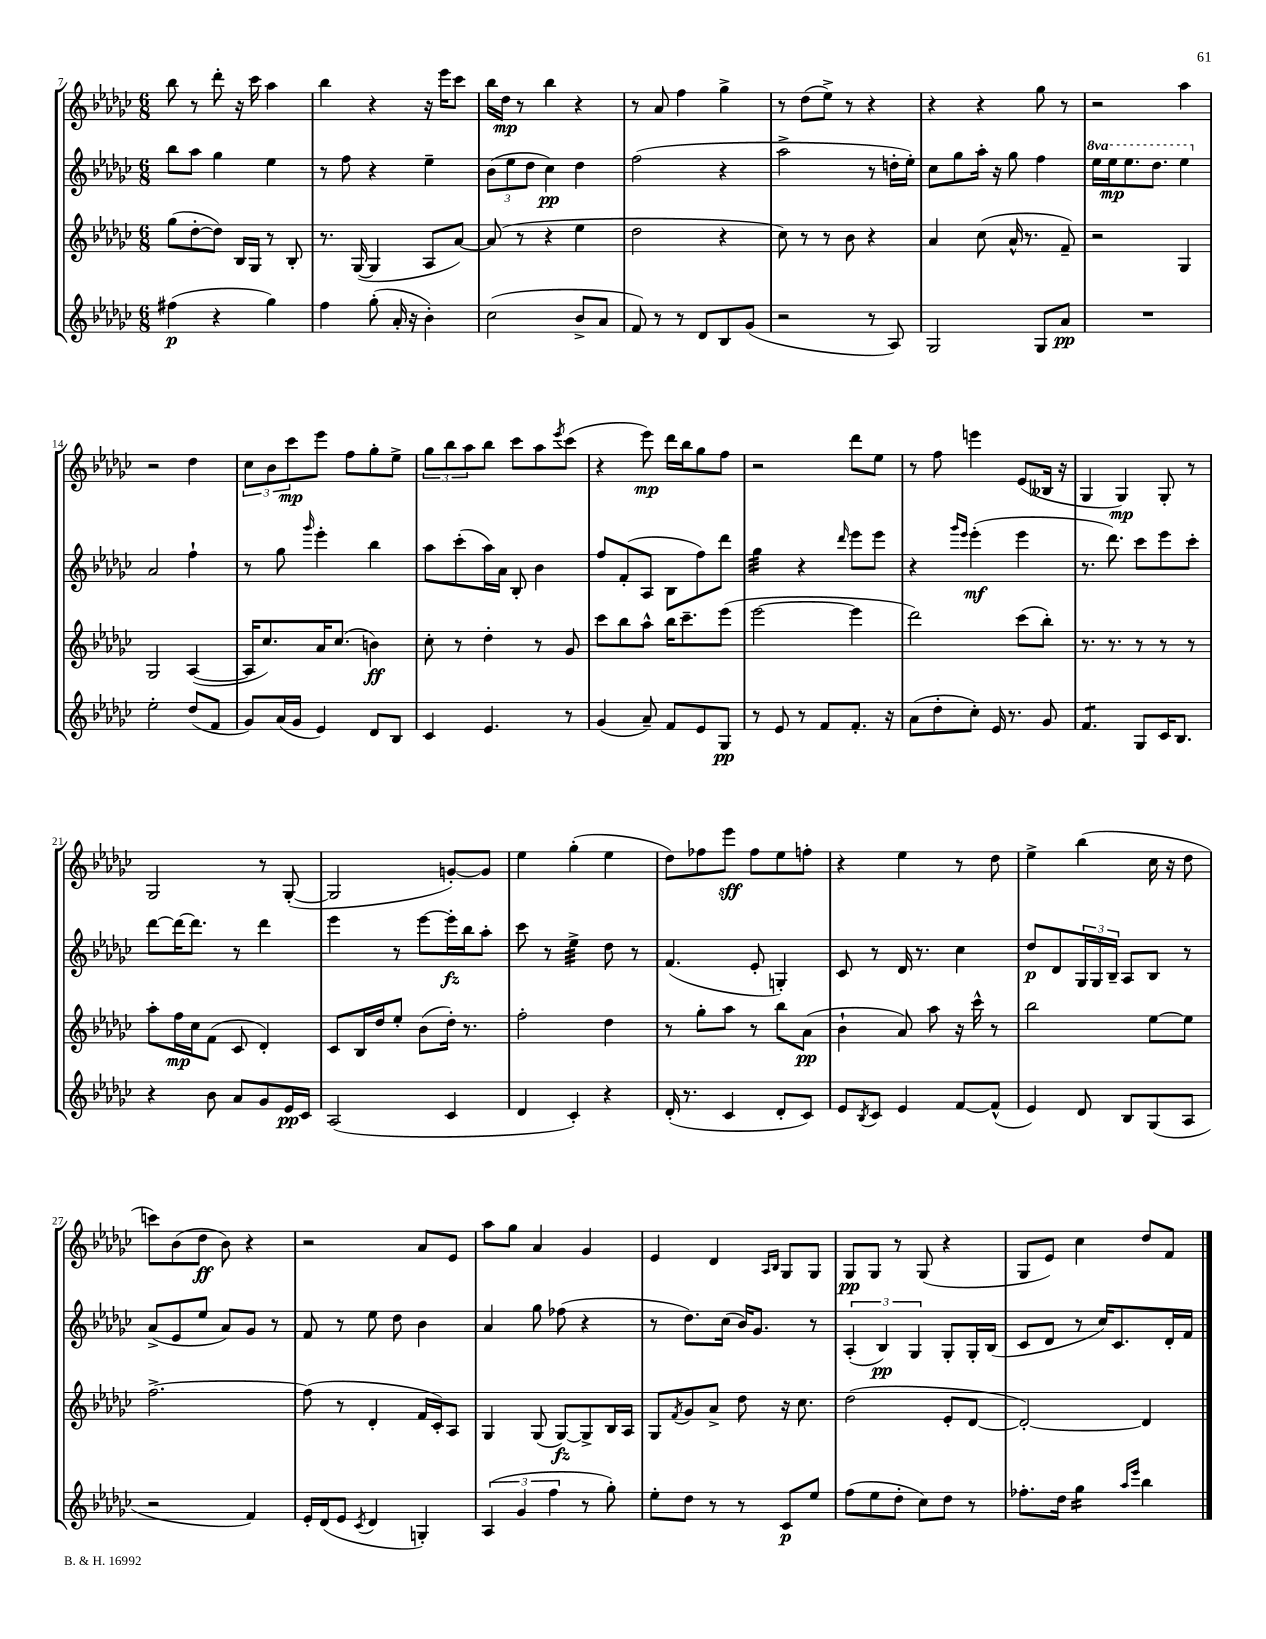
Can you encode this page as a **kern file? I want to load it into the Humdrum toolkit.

**kern	**kern	**kern	**kern
*staff4	*staff3	*staff2	*staff1
*clefG2	*clefG2	*clefG2	*clefG2
*k[b-e-a-d-g-c-]	*k[b-e-a-d-g-c-]	*k[b-e-a-d-g-c-]	*k[b-e-a-d-g-c-]
*M6/8	*M6/8	*M6/8	*M6/8
(4ff#\	(8gg-\L	8bb-\L	8bb-\
.	[8dd-'\	8aa-\J	8r
4r	8dd-\]J)	4gg-\	8ddd-'\
.	16B-/LL	.	16r
.	16G-/JJ	.	16ccc-\
4gg-\)	8r	4ee-\	4aa-\
.	8B-'/	.	.
=	=	=	=
4ff\	8.r	8r	4bb-\
.	.	8ff\	.
.	([16G-/	.	.
(8gg-'\	4G-/]	4r	4r
16a-'/	.	.	.
16r	.	.	.
4b-'\)	8A-/L	4ee-~\	16r
.	.	.	16eee-\LK
.	[8a-/J)	.	8ccc-\J
=	=	=	=
(2cc-\	(8a-/]	(12b-\L	16bb-\LL
.	.	.	16dd-\JJ
.	.	12ee-\	.
.	8r	.	8r
.	.	12dd-\J	.
.	4r	4cc-\)	4bb-\
8b-^/L	4ee-\	4dd-\	4r
8a-/J	.	.	.
=	=	=	=
8f/)	2dd-\	(2ff\	8r
8r	.	.	8a-/
8r	.	.	4ff\
8d-/L	.	.	.
8B-/	4r	4r	4gg-^\
(8g-/J	.	.	.
=	=	=	=
2r	8cc-\)	2aa-^\	8r
.	8r	.	(8dd-\L
.	8r	.	8ee-^\J)
.	8b-\	.	8r
8r	4r	8r	4r
8A-/)	.	16dd'\LL	.
.	.	16ee-'\JJ)	.
=	=	=	=
2G-/	4a-/	8cc-\L	4r
.	.	8gg-\	.
.	(8cc-\	16aa-'\Jk	4r
.	.	16r	.
.	16a-^^/	8gg-\	.
.	8.r	.	.
8G-/L	.	4ff\	8gg-\
8a-/J	8f~/)	.	8r
=	=	=	=
2.r	2r	16eee-\LL	2r
.	.	16eee-\J	.
.	.	8.eee-\	.
.	.	8.ddd-\J	.
.	4G-/	4eee-\	4aa-\
=	=	=	=
2ee-'\	2G-/	2a-/	2r
(8dd-/L	([4A-/	4ff`\	4dd-\
8f/J	.	.	.
=	=	=	=
8g-/L)	16A-/]LK	8r	12cc-\L
.	8.cc-/)	.	.
.	.	.	12b-\
(16a-/L	.	8gg-\	.
.	.	.	12ccc-\
16g-/JJ	.	.	.
.	.	16qqggg-/	.
4e-/)	16a-/K	4eee-'\	8eee-\J
.	(8.cc-/J	.	.
.	.	.	8ff\L
8d-/L	4b\)	4bb-\	8gg-'\
8B-/J	.	.	8ee-^\J
=	=	=	=
4c-/	8cc-'\	8aa-\L	12gg-\L
.	.	.	12bb-\
.	8r	(8ccc-'\	.
.	.	.	12aa-\
4.e-/	4dd-'\	16aa-\L)	8bb-\J
.	.	16a-\JJ	.
.	.	8B-'/	8ccc-\L
.	8r	4b-\	8aa-\
.	.	.	8qeee-/
8r	8g-/	.	(8ccc-\J
=	=	=	=
(4g-/	8ccc-\L	8ff/L	4r
.	8bb-\	(8f'/	.
8a-~/)	8aa-^^\J	8A-/J	8eee-\)
8f/L	16bb-\LK	8B-\L	16ddd-\LL
.	8.ccc-~\	.	16bb-\J
8e-/	.	8ff\)	8gg-\
8G-/J	(8eee-\J	8ddd-\J	8ff\J
=	=	=	=
8r	[2eee-\	4gg-\	2r
8e-/	.	.	.
8r	.	4r	.
8f/L	.	.	.
.	.	16qqddd-/	.
8.f'/J	4eee-\]	8eee-\L	8ddd-\L
.	.	8eee-\J	8ee-\J
16r	.	.	.
=	=	=	=
(8a-\L	2ddd-\)	4r	8r
8dd-'\	.	.	8ff\
.	.	16qqggg-/LL	.
.	.	16qqeee-/JJ	.
8cc-'\J)	.	(4eee-'\	4eee\
16e-/	.	.	.
8.r	.	.	.
.	(8ccc-\L	4eee-\	(8e-/L
8g-/	8bb-'\J)	.	16B--/Jk
.	.	.	16r
=	=	=	=
4.f/	8.r	8.r	4G-/
.	8.r	8.ddd-\)	.
.	.	.	4G-/)
8G-/L	8r	8ccc-\L	.
16c-/K	8r	8eee-\	8G-'/
8.B-/J	.	.	.
.	8r	8ccc-'\J	8r
=	=	=	=
4r	8aa-'\L	[8ddd-\L	2G-/
.	16ff\L	16ddd-\_K	.
.	16cc-\J	8.ddd-\]J	.
8b-\	(8f\J	.	.
8a-/L	8c-/	8r	.
8g-/	4d-'/)	4ddd-\	8r
16e-/L	.	.	([8G-'/
16c-/JJ	.	.	.
=	=	=	=
(2A-/	8c-/L	4eee-\	2G-/]
.	16B-/L	.	.
.	16dd-/J	.	.
.	8ee-'/J	8r	.
.	(8b-\L	[8eee-\L	.
4c-/	16dd-'\Jk)	16eee-'\]L	[8g'/L)
.	8.r	16bb-\J	.
.	.	8aa-'\J	8g/]J
=	=	=	=
4d-/	2ff'\	8ccc-\	4ee-\
.	.	8r	.
4c-'/)	.	4ee-^\	(4gg-'\
4r	4dd-\	8dd-\	4ee-\
.	.	8r	.
=	=	=	=
(16d-'/	8r	(4.f/	8dd-\L)
8.r	.	.	.
.	8gg-'\L	.	8ff-\
4c-/	8aa-\J	.	8eee-\J
.	8r	8e-'/	8ff-\L
8d-'/L	8bb-\L	4G'/)	8ee-\
8c-/J)	(8a-\J	.	8ff'\J
=	=	=	=
8e-/L	4b-`\	8c-/	4r
8qB-/	.	.	.
8c-/J	.	8r	.
4e-/	8a-/)	16d-/	4ee-\
.	.	8.r	.
.	8aa-\	.	.
[8f/L	16r	4cc-\	8r
.	16ccc-^^\	.	.
(8f^^/]J	8r	.	8dd-\
=	=	=	=
4e-/)	2bb-\	8dd-/L	4ee-^\
.	.	8d-/	.
8d-/	.	24G-/L	(4bb-\
.	.	24G-/	.
.	.	24B-~/JJ	.
8B-/L	.	8A-/L	.
(8G-/	[8ee-\L	8B-/J	16cc-\
.	.	.	16r
8A-/J	8ee-\]J	8r	8dd-\
=	=	=	=
2r	[2.ff^\	(8a-^/L	8ccc\L)
.	.	8e-/	(8b-\
.	.	8ee-/J	8dd-\J
.	.	8a-/L)	8b-\)
4f/)	.	8g-/J	4r
.	.	8r	.
=	=	=	=
16e-'/LL	(8ff\]	8f/	2r
(16d-/J	.	.	.
8e-/J	8r	8r	.
8qc-/	.	.	.
4d-/	4d-'/	8ee-\	.
.	.	8dd-\	.
4G'/)	16f/LL	4b-\	8a-/L
.	16c-'/J)	.	.
.	8A-/J	.	8e-/J
=	=	=	=
(6A-/	4G-/	4a-/	8aa-\L
.	.	.	8gg-\J
6g-/	.	.	.
.	(8G-/	8gg-\	4a-/
6ff\	.	.	.
.	[8G-/L)	(8ff-\	.
8r	8G-^/]	4r	4g-/
8gg-'\)	16B-/L	.	.
.	16A-/JJ	.	.
=	=	=	=
8ee-'\L	8G-/L	8r	4e-/
.	8qf/	.	.
8dd-\J	8g-/	8.dd-\L)	.
8r	8a-^/J	.	4d-/
.	.	(16cc-\Jk	.
8r	8dd-\	16b-/LK)	.
.	.	8.g-/J	.
.	.	.	16qqA-/LL
.	.	.	16qqB-/JJ
8c-/L	16r	.	8G-/L
.	8.cc-\	.	.
8ee-/J	.	8r	8G-/J
=	=	=	=
(8ff\L	(2dd-\	(6A-'/	8G-/L
8ee-\	.	.	8G-/J
.	.	6B-/)	.
8dd-'\J	.	.	8r
.	.	6G-/	.
8cc-\L)	.	.	(8G-/
8dd-\J	8e-'/L	8G-'/L	4r
8r	[8d-/J	16G-'/L	.
.	.	(16B-/JJ	.
=	=	=	=
8.ff-'\L	2d-'/_)	8c-/L	8G-/L
.	.	8d-/J	8e-/J)
16dd-\Jk	.	.	.
4gg-\	.	8r	4cc-\
.	.	16cc-/LK)	.
.	.	8.c-/	.
16qqaa-/LL	.	.	.
16qqeee-/JJ	.	.	.
4bb-\	4d-/]	.	8dd-/L
.	.	16d-'/L	8f/J
.	.	16f/JJ	.
==	==	==	==
*-	*-	*-	*-
